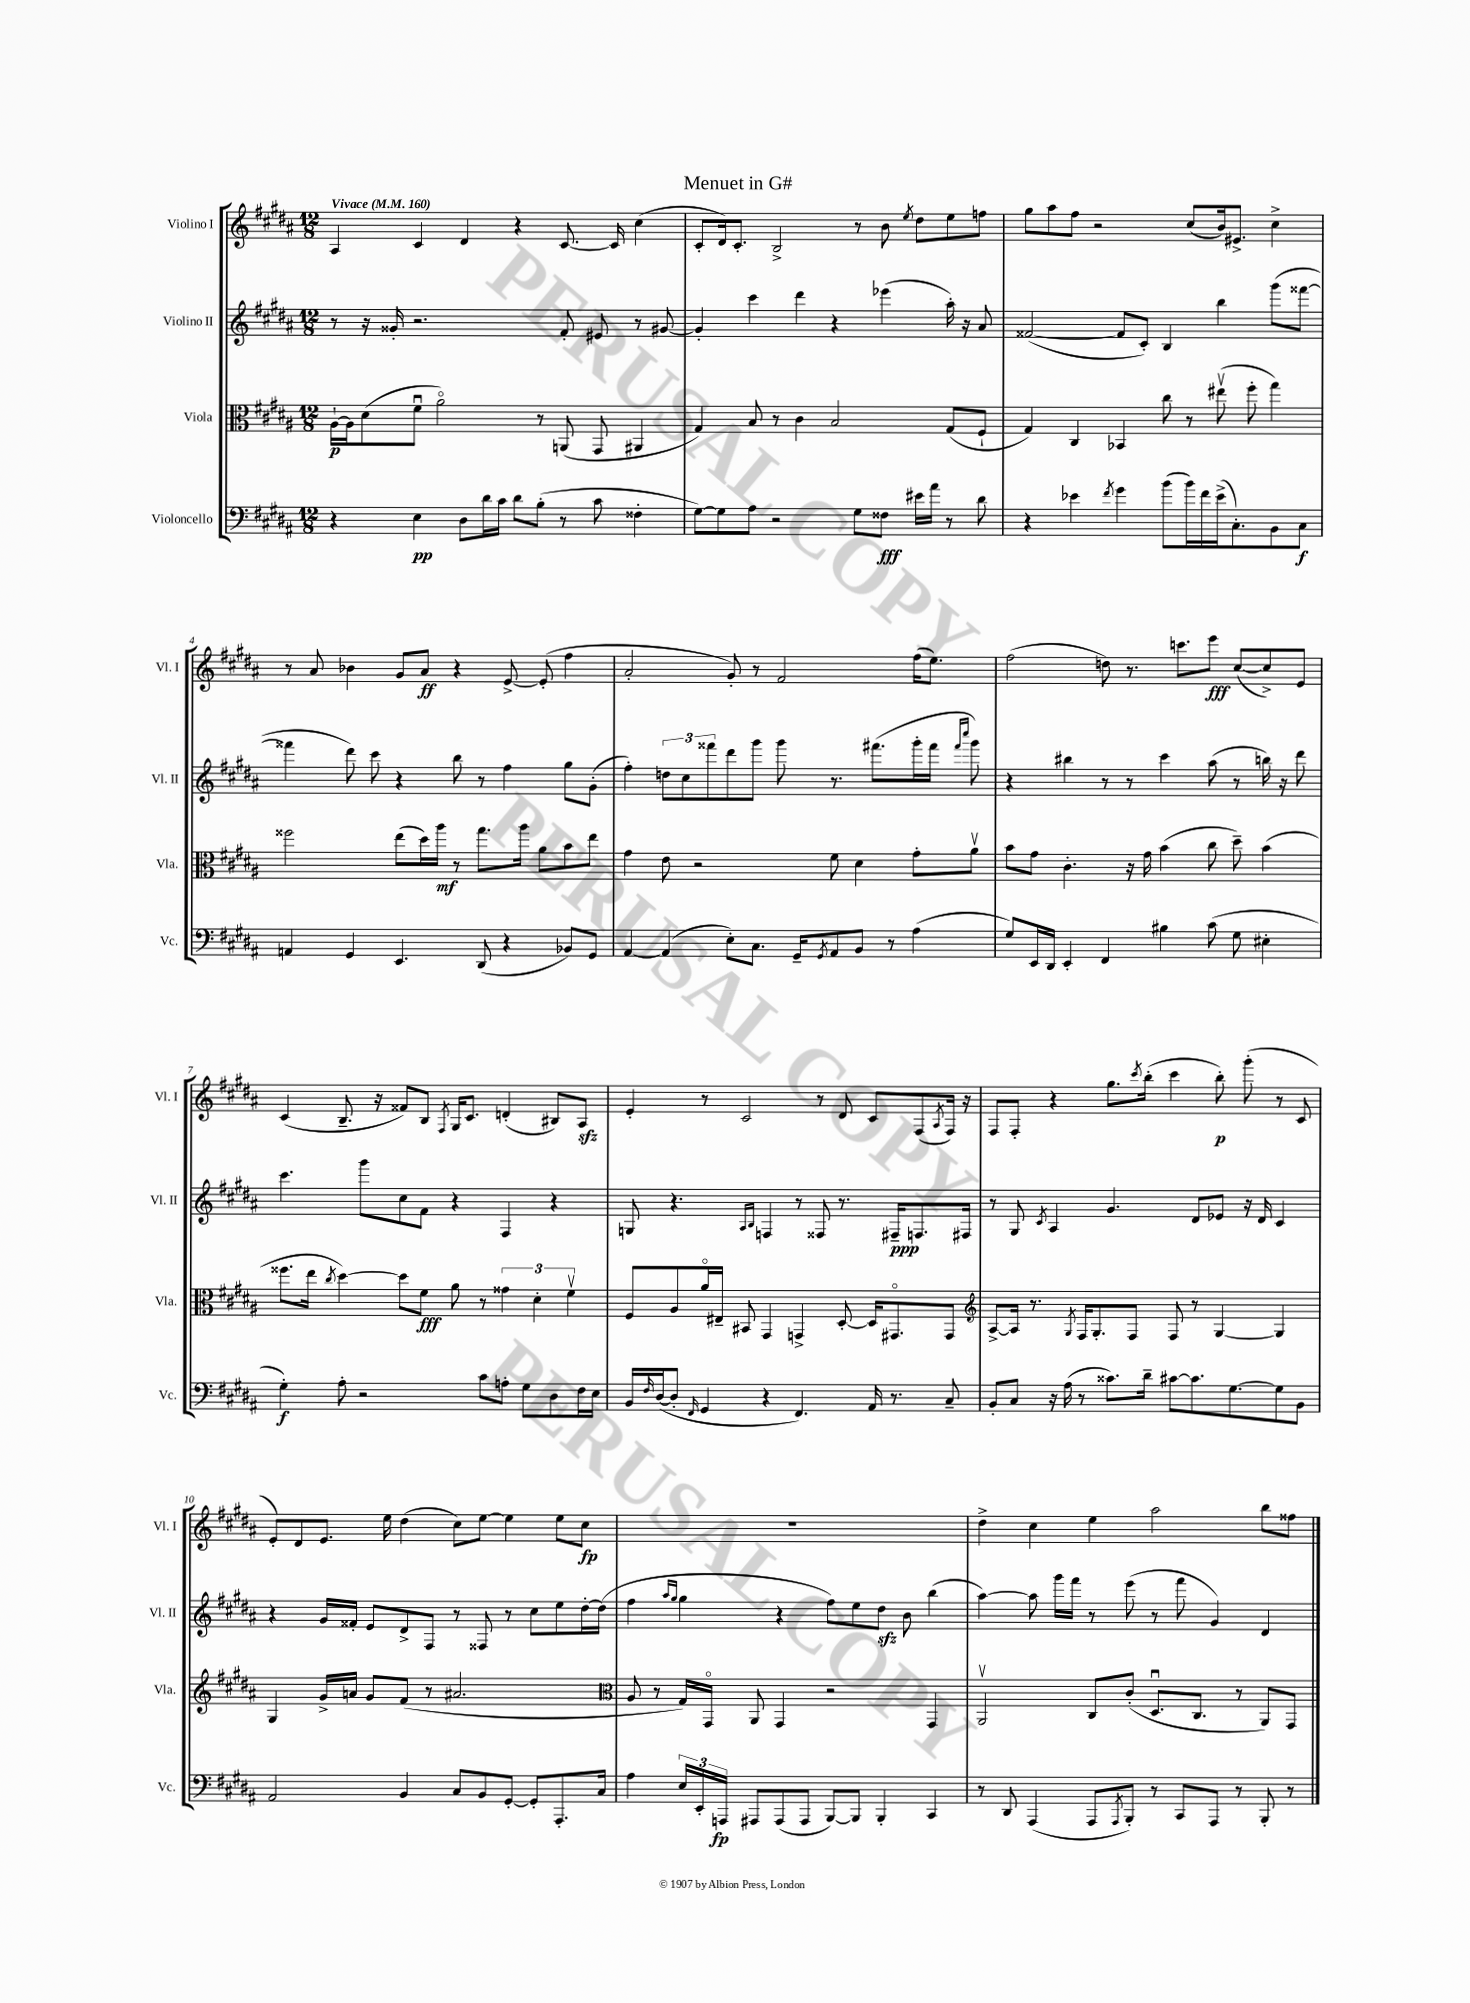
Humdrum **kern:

**kern	**kern	**kern	**kern
*staff4	*staff3	*staff2	*staff1
*clefF4	*clefC3	*clefG2	*clefG2
*k[f#c#g#d#a#]	*k[f#c#g#d#a#]	*k[f#c#g#d#a#]	*k[f#c#g#d#a#]
*M12/8	*M12/8	*M12/8	*M12/8
*MM160	*MM160	*MM160	*MM160
4r	[16A#`	8r	4A#
.	16A#]	.	.
.	(8d#	16r	.
.	.	16g##'	.
4E	8f#u	2.r	4c#
.	2a#o)	.	.
8D#	.	.	4d#
16d#	.	.	.
16c#	.	.	.
8d#	.	.	4r
(8B'	8r	.	.
8r	(8AA	8f#'	[8.c#
8c#	8GG#	8e#	.
.	.	.	16c#]
4F##'	4AA#	8r	(4cc#
.	.	[8g#	.
=	=	=	=
[8G#)	4G#)	4g#']	8c#'
8G#]	.	.	16d#)
.	.	.	8.c#'
8A#	8B	4ccc#	.
2r	8r	.	2B^
.	4c#	4ddd#	.
.	2B	4r	.
8G#	.	.	8r
8F##	.	(4eee-	8b
.	.	.	8qee
16e#	.	.	8dd#
16a#	.	.	.
8r	(8G#	16aa#')	8ee
.	.	16r	.
8d#	8F#`	8a#	8ff
=	=	=	=
4r	4G#)	([2f##	8gg#
.	.	.	8aa#
4e-	4C#	.	8ff#
.	.	.	2r
8qf#	.	.	.
4g#	4BB-	8f##]	.
.	.	8c#')	.
(8b	8cc#	4B	.
16b)	8r	.	(8cc#
16f#	.	.	.
(16e-^	(8ee#v	4bb	16b)
8.C#')	.	.	8.e#^
.	8ff#'	.	.
8BB	4gg#)	(8ggg#	4cc#^
8C#	.	[8fff##	.
=	=	=	=
4AA	2ff##	4fff##]	8r
.	.	.	8a#
4GG#	.	8ddd#)	4b-
.	.	8ccc#	.
4.EE	(8ee	4r	8g#
.	16dd#)	.	8a#
.	16aa#	.	.
.	8r	8bb	4r
(8DD#	8.gg#	8r	.
4r	.	4ff#	[8e^
.	16aa#	.	.
.	8a#	.	(8e']
8BB-)	8b	8gg#	4ff#
8GG#	8ee	(8g#'	.
=	=	=	=
[4AA#	4g#	4ff#')	2a#'
(4AA#]	8e	12dd	.
.	.	12cc#	.
.	2r	.	.
.	.	12fff##	.
8E')	.	8ddd#	8g#')
8.C#	.	8ggg#	8r
.	.	8ggg#	2f#
16GG#~	.	.	.
8qGG#	.	.	.
8AA#	8f#	8.r	.
8BB	4d#	.	.
.	.	(8.fff#	.
8r	.	.	.
(4A#	8g#'	16ggg#'	(16ff#
.	.	16fff#	8.ee)
.	.	16qqfff#	.
.	.	16qqcccc#	.
.	8a#v	8ggg#)	.
=	=	=	=
8G#)	8b	4r	(2ff#
16EE	8g#	.	.
16DD#	.	.	.
4EE'	4.c#'	4bb#	.
4FF#	.	8r	8dd)
.	16r	8r	8.r
.	16g#	.	.
4B#	(4b	4ccc#	.
.	.	.	8.ccc
(8c#	8cc#	(8aa#	8eee
8G#	8dd#~)	8r	([8cc#
4E#'	(4b	16bb)	8cc#^])
.	.	16r	.
.	.	8ddd#	8e
=	=	=	=
4G#')	8.ff##	4.ccc#	(4c#
.	16ee	.	.
.	8qcc#	.	.
8A#'	[4dd#)	.	8.B~
2r	.	8ggg#	.
.	.	.	16r
.	8dd#]	8cc#	8f##)
.	8f#	8f#	8B
.	.	.	8qF#
.	8a#	4r	16G#
.	.	.	8.c#
8c#	8r	.	.
8A'	6g##	4F#	(4d'
8G#	.	.	.
.	6d#'	.	.
8D#	.	4r	8B#)
.	6f#v	.	.
16F#	.	.	8A#
16E	.	.	.
=	=	=	=
16BB	8F#	8G	4e'
16qqF#	.	.	.
([16D#	.	.	.
8D#']	8A#	4.r	.
16qqFF#	.	.	.
4GG#	16a#o	.	8r
.	16E#~	.	.
.	8BB#	.	2c#
.	.	16qqA#	.
.	.	16qqB	.
4r	4GG#	4F	.
4.FF#)	4GG^	8r	.
.	.	8F##	8r
.	[8D#'	8.r	8d#
16AA#	16D#]	.	8c#
8.r	8.GG#o	16F#~	.
.	.	8.F	(8F#
.	.	.	8qA#
8C#~	8GG#	.	16F#)
.	.	16F#	16r
=	=	=	=
*	*clefG2	*	*
8BB'	[8A#^	8r	8F#
8C#	16A#]	8G#	8F#'
.	8.r	.	.
.	.	8qc#	.
16r	.	4A#	4r
(16A#	.	.	.
.	8qG#	.	.
8r	16F#	.	.
.	8.G#'	.	.
8.c##)	.	4.g#	8.gg#
.	8F#	.	.
.	.	.	8qccc#
16d#~	.	.	(16bb'
[8c#	8F#	.	4ccc#
8.c#]	8r	8d#	.
.	[4G#	8e-	8bb')
[8.G#	.	.	.
.	.	16r	(8ggg#'
.	.	16d#	.
8G#]	4G#]	4c#	8r
8BB	.	.	8c#
=	=	=	=
2AA#	4G#	4r	8e')
.	.	.	8d#
.	16g#^	16g#	8.e
.	16a	16f##'	.
.	8g#	8e	.
.	.	.	16ee
4BB	(8f#	8d#^	(4dd#
.	8r	8F#	.
8C#	2.a#	8r	8cc#)
8BB	.	8F##	[8ee
[8GG#'	.	8r	4ee]
8GG#']	.	8cc#	.
8.AAA#'	.	8ee	8ee
.	.	[16dd#'	8cc#
16C#	.	(16dd#]	.
=	=	=	=
*	*clefC3	*	*
4A#	8A#	4ff#	1.r
.	8r	.	.
.	.	16qqaa#	.
.	.	16qqgg#	.
24E	16G#)	4gg#	.
24EE'	.	.	.
.	16GG#o	.	.
24AAA	.	.	.
8AAA#	8AA#	.	.
(8AAA#	4GG#	4r	.
8AAA#	.	.	.
[8BBB)	2r	8ff#)	.
8BBB]	.	8ee	.
4BBB'	.	8dd#	.
.	.	8b	.
4CC#	4GG#	(4bb	.
=	=	=	=
8r	2AA#v	[4aa#)	4dd#^
8DD#	.	.	.
(4AAA#	.	8aa#]	4cc#
.	.	16ggg#	.
.	.	16fff#	.
8AAA#	8C#	8r	4ee
8qAAA#	.	.	.
8BBB')	(8c#'	(8eee	.
8r	8.D#u	8r	2aa#
8CC#	.	8fff#	.
.	8.C#	.	.
8AAA#	.	4g#)	.
8r	8r	.	.
8BBB'	8AA#)	4d#	8bb
8r	8GG#	.	8ff##
==	==	==	==
*-	*-	*-	*-
